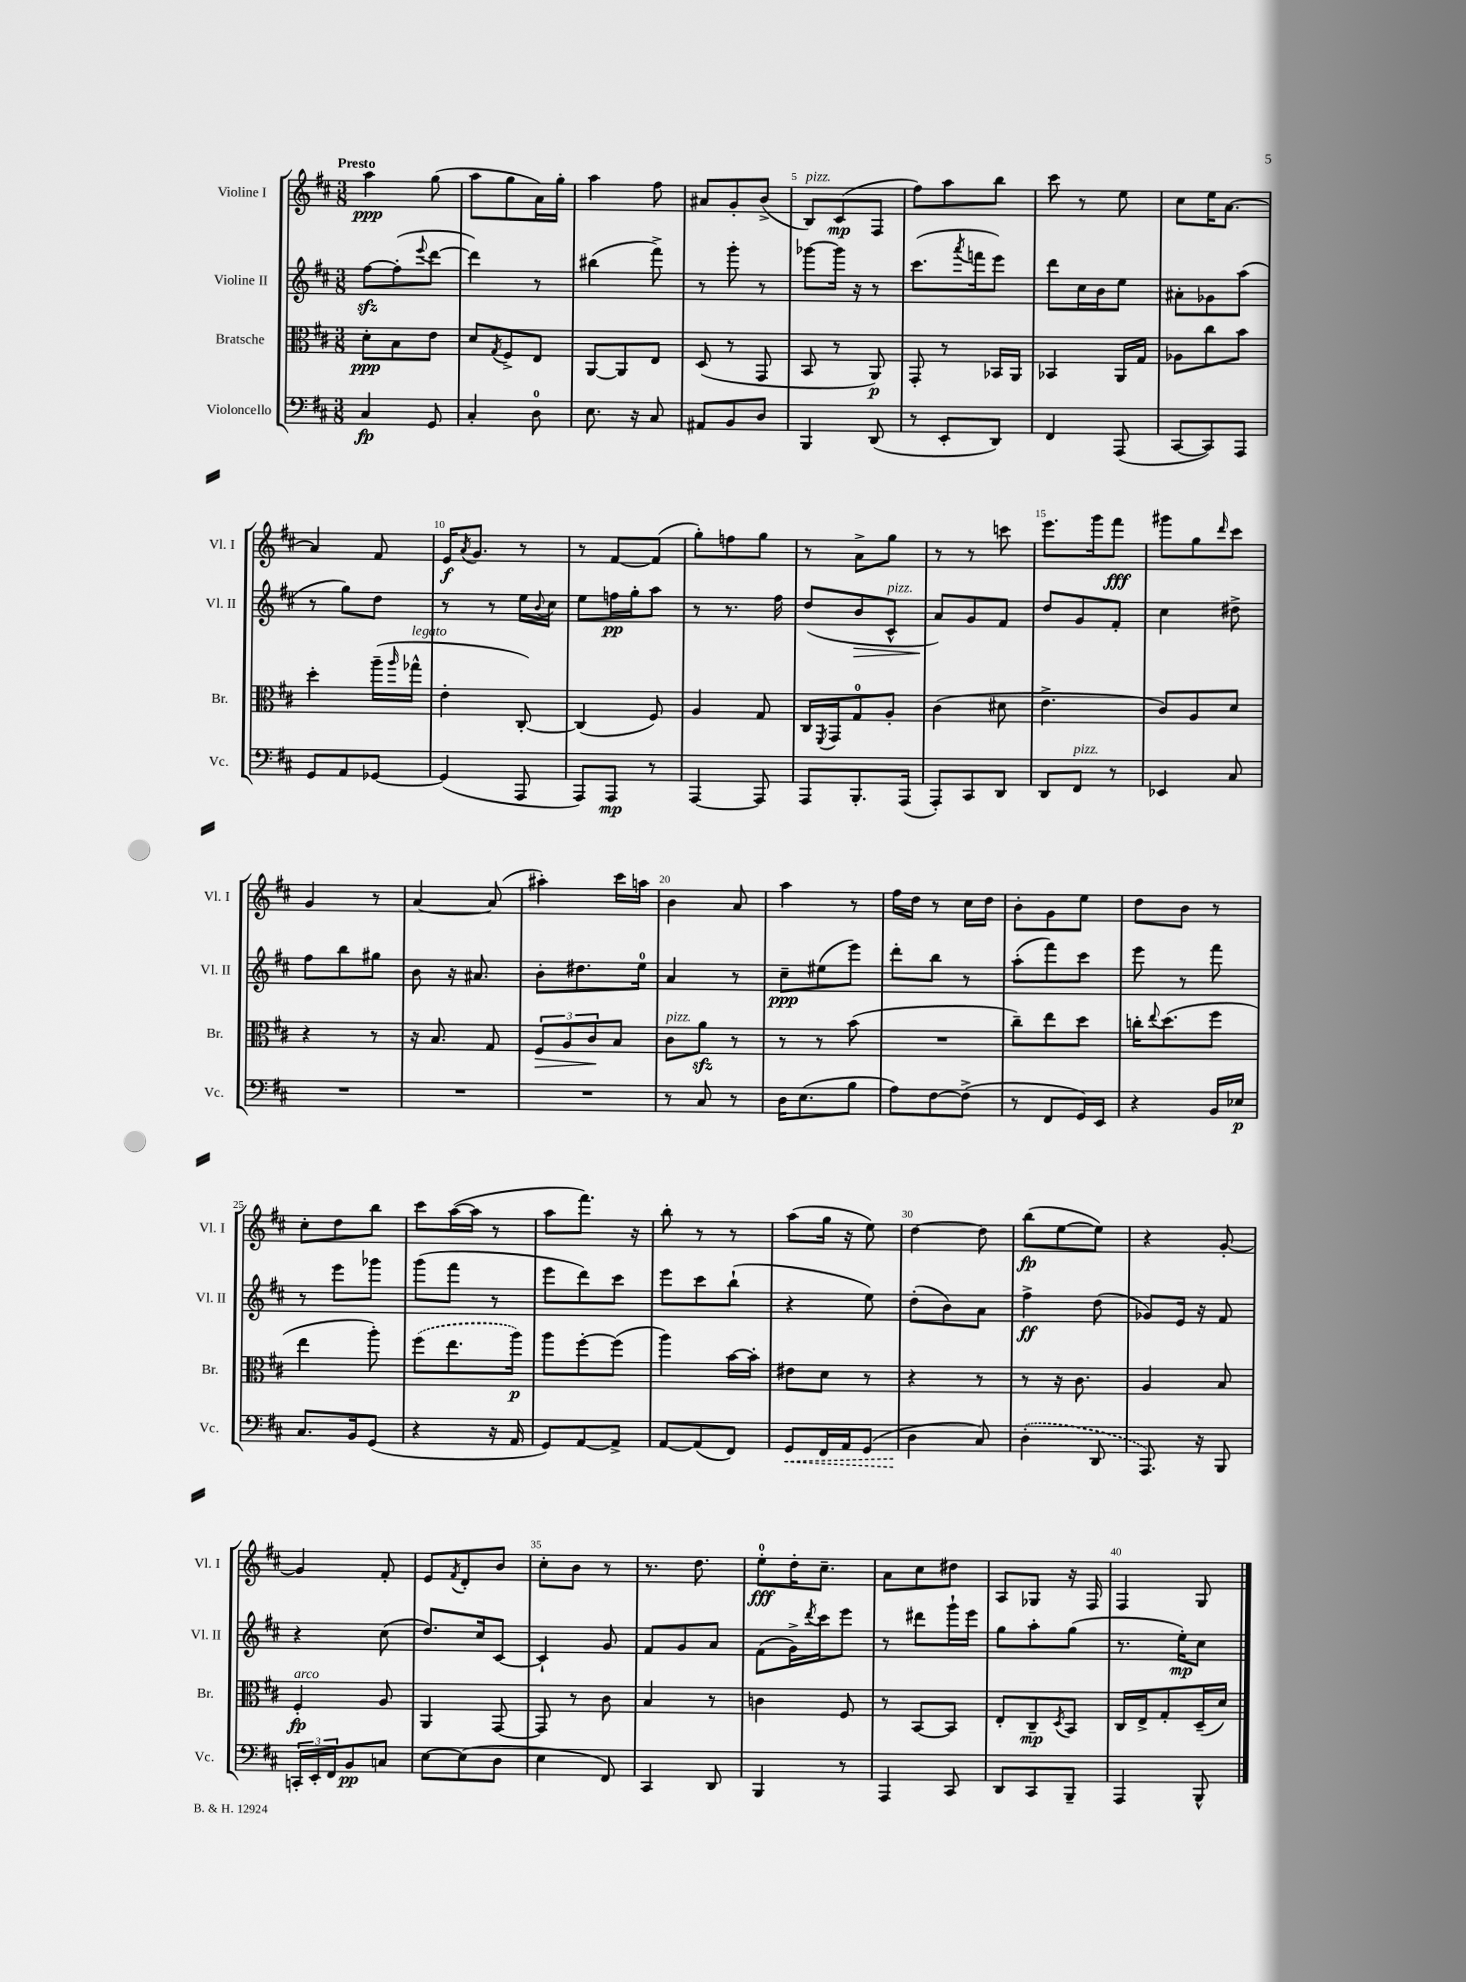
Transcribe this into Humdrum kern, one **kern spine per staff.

**kern	**kern	**kern	**kern
*staff4	*staff3	*staff2	*staff1
*clefF4	*clefC3	*clefG2	*clefG2
*k[f#c#]	*k[f#c#]	*k[f#c#]	*k[f#c#]
*M3/8	*M3/8	*M3/8	*M3/8
4C#/	8d'\L	[8ff#\L	4aa\
.	8B\	(8ff#'\]	.
.	.	8qqeee/	.
8GG/	8e\J	[8ddd\J	(8gg\
=	=	=	=
4C#'/	8d/L	4ddd\])	8aa\L
.	8qG/	.	.
.	8F#^/	.	8gg\
8D\	8E/J	8r	16a\L)
.	.	.	16gg'\JJ
=	=	=	=
8.E\	[8AA/L	(4bb#\	4aa\
.	8AA/]	.	.
16r	.	.	.
8C#/	8E/J	8fff#^\)	8ff#\
=	=	=	=
8AA#/L	(8D/	8r	8a#/L
8BB/	8r	8ggg'\	8g'/
8D/J	8GG/	8r	(8b^/J
=	=	=	=
4BBB/	8BB/	[8ggg-\L	8B/L)
.	8r	16ggg-\]Jk	(8c#/
.	.	16r	.
(8DD/	8AA/)	8r	8F#/J
=	=	=	=
8r	8GG'/	(8.ccc#\L	8ff#\L)
8EE'/L	8r	.	8aa\
.	.	8qaaa/	.
.	.	16fff\k	.
8DD/J)	16BB-/LL	8eee\J)	8bb\J
.	16AA/JJ	.	.
=	=	=	=
4FF#/	4BB-/	8ddd\L	8ccc#\
.	.	16cc#\L	8r
.	.	16b\J	.
(8AAA/	16AA/LL	8ee\J	8ee\
.	16G/JJ	.	.
=	=	=	=
[8CC#/L	8A-\L	8a#'\L	8cc#\L
8CC#/])	8cc#\	8g-\	16ee\K
.	.	.	[8.a\J
8AAA/J	8b\J	(8aa\J	.
=	=	=	=
8GG/L	4dd'\	8r	4a/]
8AA/	.	8gg\L)	.
[8GG-/J	(16aa~\LL	8dd\J	8f#/
.	16qqaa/	.	.
.	16gg-^^\JJ	.	.
=	=	=	=
(4GG-/]	4e'\	8r	16e/LK
.	.	.	8qa/
.	.	.	8.g/J
.	.	8r	.
8AAA/	[8C#'/)	16ee\LL	8r
.	.	8qqb/	.
.	.	16cc#\JJ	.
=	=	=	=
8AAA/L)	(4C#/]	8ee\L	8r
8AAA/J	.	16ff\L	[8f#/L
.	.	16gg'\J	.
8r	8F#/)	8aa\J	(8f#/]J
=	=	=	=
[4AAA/	4A/	8r	8gg'\L)
.	.	8.r	8ff\
8AAA/]	8G/	.	8gg\J
.	.	16ff#\	.
=	=	=	=
8AAA/L	16C#/LL	(8dd/L	8r
.	8qFF#/	.	.
.	16GG/J	.	.
8.BBB'/	8G/	8b/	8a^\L
.	8A'/J	8c#^^/J	8gg\J
(16AAA/Jk	.	.	.
=	=	=	=
8AAA'/L)	(4c#\	8a/L)	8r
8CC#/	.	8g/	8r
8DD/J	8d#\	8f#/J	8ccc\
=	=	=	=
8DD/L	4.e^\	8dd/L	8.eee\L
8FF#/J	.	8g/	.
.	.	.	16ggg\k
8r	.	8f#'/J	8fff#\J
=	=	=	=
4EE-/	8c#/L)	4cc#\	8ggg#\L
.	8A/	.	8gg\
.	.	.	16qqddd/
8C#/	8d/J	8dd#^\	8ccc#\J
=	=	=	=
4.r	4r	8ff#\L	4g/
.	.	8bb\	.
.	8r	8gg#\J	8r
=	=	=	=
4.r	16r	8b\	[4a/
.	8.B/	.	.
.	.	16r	.
.	.	8.a#/	.
.	8G/	.	(8a/]
=	=	=	=
4.r	12F#/L	8b'\L	4aa#'\)
.	12A/	.	.
.	.	8.dd#\	.
.	12c#/	.	.
.	8B/J	.	16ccc#\LL
.	.	16ee\Jk	16aa\JJ
=	=	=	=
8r	8c#\L	4a/	4b\
8C#/	8a\J	.	.
8r	8r	8r	8a/
=	=	=	=
16D\LK	8r	8cc#~\L	4aa\
(8.E\	.	.	.
.	8r	(8ee#\	.
8B\J	(8b\	8eee\J)	8r
=	=	=	=
8A\L)	4.r	8ddd'\L	16ff#\LL
.	.	.	16dd\JJ
[8F#\	.	8bb\J	8r
(8F#^\]J	.	8r	16cc#\LL
.	.	.	16dd\JJ
=	=	=	=
8r	8cc#~\L)	(8aa'\L	8b'\L
8FF#/L	8ee\	8fff#\)	8g\
16GG/L)	8dd\J	8ccc#\J	8ee\J
16EE/JJ	.	.	.
=	=	=	=
4r	16cc'\LK	8eee\	8dd\L
.	8qqee/	.	.
.	(8.dd\	.	.
.	.	8r	8b\J
16BB/LL	8ff#\J	8fff#\	8r
16E-/JJ	.	.	.
=	=	=	=
8.C#/L	4ee\	8r	8cc#'\L
.	.	8eee\L	8dd\
16BB/k	.	.	.
(8GG/J	8aa'\)	8ggg-\J	8bb\J
=	=	=	=
4r	(8ff#\L	(8ggg\L	8ccc#\L
.	8.ee\	8fff#\J	([16aa\L
.	.	.	16aa\]JJ
16r	.	8r	8r
16AA/	16aa\Jk)	.	.
=	=	=	=
8GG/L)	8aa\L	8eee\L	8aa\L
[8AA/	[8ff#'\	8ddd\)	8.fff#\J)
8AA^/]J	(8ff#\]J	8ccc#\J	.
.	.	.	16r
=	=	=	=
[8AA/L	4aa\)	8eee\L	8bb'\
(8AA/]	.	8ccc#\	8r
8FF#/J)	[16b\LL	(8bb`\J	8r
.	16b'\]JJ	.	.
=	=	=	=
8GG/L	8e#\L	4r	(8aa\L
16FF#/L	8d\J	.	16gg\Jk
16AA/J	.	.	16r
(8GG/J	8r	8ee\)	8ee\)
=	=	=	=
4D\	4r	(8dd'\L	[4dd\
.	.	8b\)	.
8C#/)	8r	8a\J	8dd\]
=	=	=	=
(4D'\	8r	4ff#^\	(8bb\L
.	16r	.	[8ee\
.	8.c#\	.	.
8DD/	.	(8dd\	8ee\]J)
=	=	=	=
8.AAA/)	4A/	8g-/L)	4r
.	.	16e/Jk	.
16r	.	16r	.
8BBB/	8B/	8f#/	[8g'/
=	=	=	=
24CC'/LL	4F#'/	4r	4g/]
24EE'/	.	.	.
24FF#/J	.	.	.
8BB/	.	.	.
8C/J	8A/	(8cc#\	8f#'/
=	=	=	=
[8E\L	4AA/	8.dd/L)	8e/L
.	.	.	8qf#/
(8E\]	.	.	8d'/
.	.	16cc#/k	.
8D\J	[8GG/	[8c#/J	8b/J
=	=	=	=
4E\	8GG/]	4c#`/]	8cc#'\L
.	8r	.	8b\J
8FF#/)	8c#\	8g/	8r
=	=	=	=
4CC#/	4B/	8f#/L	8.r
.	.	8g/	.
.	.	.	8.dd\
8DD/	8r	8a/J	.
=	=	=	=
4BBB/	4c\	(8f#\L	8ee'\L
.	.	16g^\L)	16dd'\K
.	.	8qddd/	.
.	.	16ccc#\J	8.cc#~\J
8r	8F#/	8eee\J	.
=	=	=	=
4AAA/	8r	8r	8a\L
.	[8BB/L	8ddd#\L	8cc#\
8CC#/	8BB/]J	16ggg`\L	8dd#\J
.	.	16eee\JJ	.
=	=	=	=
8DD/L	8E'/L	8gg\L	8A/L
8CC#/	8C#~/	8aa'\	8G-/J
.	8qD/	.	.
8BBB~/J	8BB/J	(8gg\J	16r
.	.	.	16F#/
=	=	=	=
4AAA/	16C#/LL	8.r	4F#/
.	16E^/J	.	.
.	8G'/	.	.
.	.	16ee'\LK)	.
8BBB^^/	(16D~/L	8cc#\J	8G/
.	16d/JJ)	.	.
==	==	==	==
*-	*-	*-	*-
